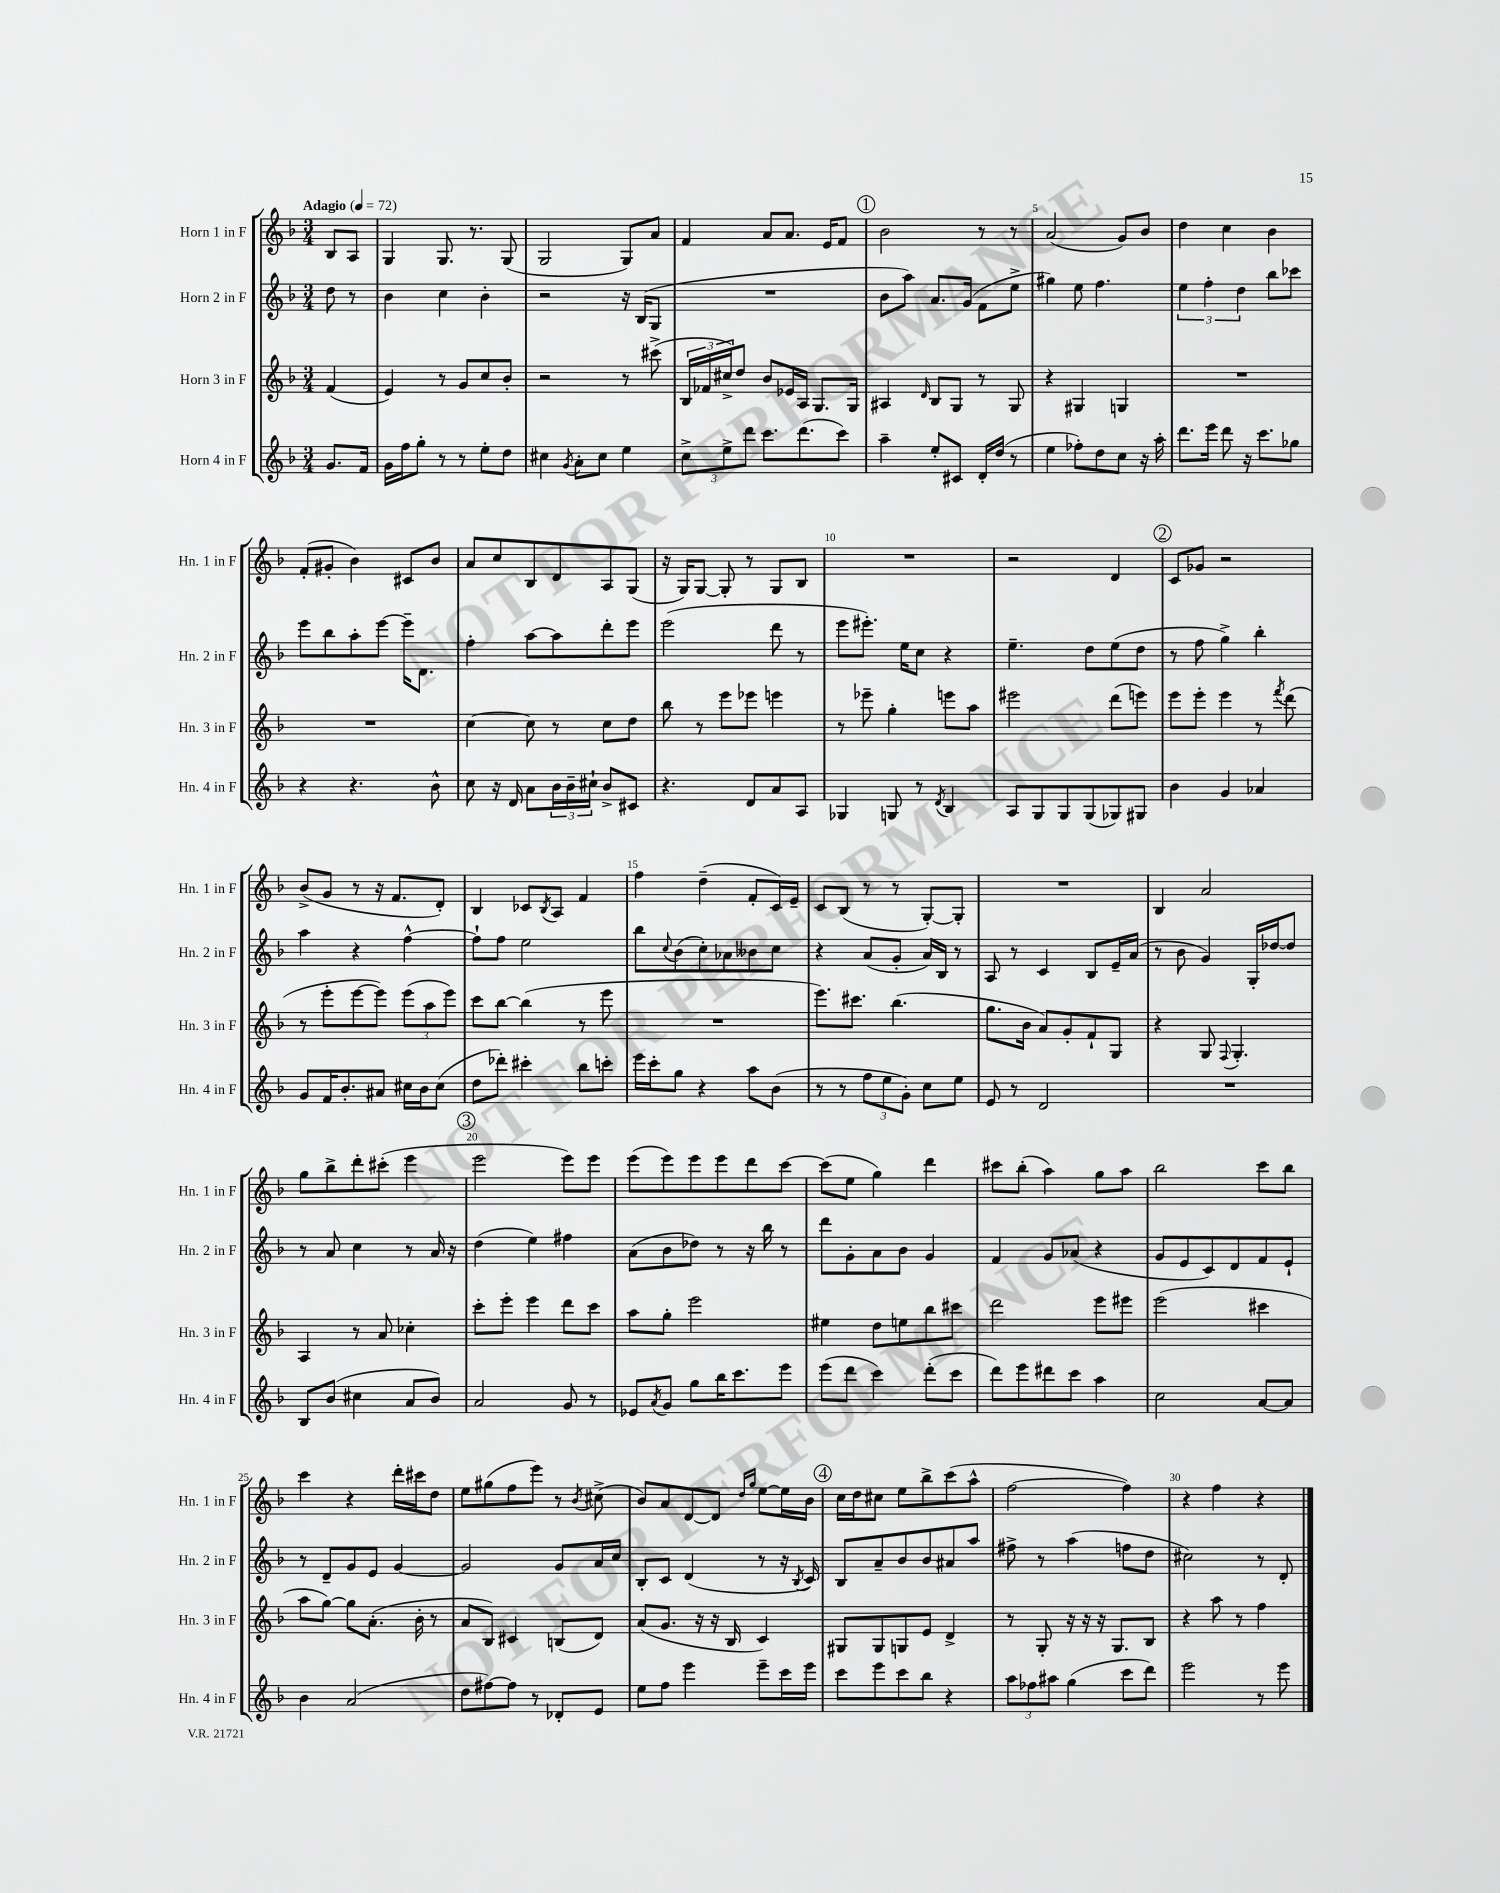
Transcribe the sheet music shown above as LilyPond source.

<<
\new StaffGroup <<
\new Staff = "s0" \with { instrumentName = "Horn 1 in F" shortInstrumentName = "Hn. 1 in F" } {
    \clef treble \key f \major \numericTimeSignature \time 3/4 \partial 4 \tempo "Adagio" 4 = 72
    bes8 a8 |
    g4 g8. r8. g8( |
    g2 g8) a'8 |
    f'4 a'8 a'8. e'16 f'8 |
    \mark \markup { \circle "1" } bes'2 r8 r8 |
    a'2( g'8) bes'8 |
    d''4 c''4 bes'4 |
    f'8-.( gis'8-. bes'4) cis'8 bes'8 |
    a'8 c''8 bes8 d'8 a8 g8( |
    r16 g16) g8~ g8-. r8 g8 bes8 |
    R2. |
    r2 d'4 |
    \mark \markup { \circle "2" } c'8 ges'8 r2 |
    bes'8->( g'8 r8 r16 f'8. d'8-.) |
    bes4 ces'8 \acciaccatura { bes8 } a8 f'4 |
    f''4 d''4--( f'8-. c'16) e'16-- |
    c'8 bes8( r8 r8 g8~-.) g8-. |
    R2. |
    bes4 a'2 |
    g''8 bes''8-> d'''8-. cis'''8-.( e'''4 |
    \mark \markup { \circle "3" } e'''2 e'''8) e'''8 |
    e'''8( e'''8) e'''8 e'''8 d'''8 c'''8~ |
    c'''8( e''8 g''4) d'''4 |
    cis'''8 bes''8-.( a''4) g''8 a''8 |
    bes''2 c'''8 bes''8 |
    c'''4 r4 d'''16-. cis'''16 d''8 |
    e''8 gis''8( f''8 e'''8) r8 \acciaccatura { bes'8 } cis''8->( |
    bes'8) a'8 d'8~ d'8 \grace { d''16 g''16 } e''8~ e''16 bes'16 |
    \mark \markup { \circle "4" } c''16 d''16 cis''8 e''8 bes''8-> c'''8( a''8-^ |
    f''2~ f''4) |
    r4 f''4 r4 \bar "|." |
}
\new Staff = "s1" \with { instrumentName = "Horn 2 in F" shortInstrumentName = "Hn. 2 in F" } {
    \clef treble \key f \major \numericTimeSignature \time 3/4 \partial 4
    d''8 r8 |
    bes'4 c''4 bes'4-. |
    r2 r16 bes16( g8 |
    R2. |
    \mark \markup { \circle "1" } bes'8 a''8) a'8. g'16( f'8 e''8-> |
    gis''4) e''8 f''4. |
    \tuplet 3/2 { e''4 f''4-. d''4 } bes''8 ces'''8 |
    e'''8 bes''8 a''8-. e'''8~ e'''16-- d'8. |
    f''4-. a''8~ a''8 d'''8-. e'''8 |
    e'''2( d'''8 r8 |
    e'''8 eis'''8.-.) e''16 c''8 r4 |
    e''4.-- d''8 e''8( d''8 |
    \mark \markup { \circle "2" } r8 f''8 g''4->) bes''4-. |
    a''4 r4 f''4~-^ |
    f''8-! f''8 e''2 |
    bes''8 \appoggiatura { c''8 } bes'8( c''8-.) aes'8 beses'8 c''8 |
    r4 a'8( g'8-. a'16) bes16 r8 |
    a8 r8 c'4 bes8 e'16-- a'16( |
    r8 bes'8 g'4) g16-. des''16~ des''8 |
    r8 a'8 c''4 r8 a'16 r16 |
    \mark \markup { \circle "3" } d''4( e''4) fis''4 |
    a'8( bes'8 des''8) r8 r16 bes''16 r8 |
    d'''8 g'8-. a'8 bes'8 g'4 |
    f'4 g'8 aes'8( r4 |
    g'8 e'8 c'8) d'8 f'8 e'8-! |
    r8 d'8-- g'8 e'8 g'4~ |
    g'2 g'8 a'16 c''16 |
    bes8-. c'8 d'4( r8 r16 \acciaccatura { bes8 } c'16) |
    \mark \markup { \circle "4" } bes8 a'8-- bes'8 bes'8 ais'8 a''8 |
    fis''8-> r8 a''4( f''8 d''8 |
    cis''2) r8 d'8-. \bar "|." |
}
\new Staff = "s2" \with { instrumentName = "Horn 3 in F" shortInstrumentName = "Hn. 3 in F" } {
    \clef treble \key f \major \numericTimeSignature \time 3/4 \partial 4
    f'4( |
    e'4) r8 g'8 c''8 bes'8-. |
    r2 r8 cis'''8->( |
    \tuplet 3/2 { bes16 fes'16 cis''16->) } d''8 bes'8 ees'16 a16 g8. g16 |
    \mark \markup { \circle "1" } ais4 \grace { d'16 } bes8 g8 r8 g8 |
    r4 gis4 g4 |
    R2. |
    R2. |
    c''4~ c''8 r8 c''8 d''8 |
    bes''8 r8 e'''8 ees'''8 e'''4 |
    r8 ees'''8-- g''4-. e'''8 a''8 |
    eis'''2 d'''8( e'''8) |
    \mark \markup { \circle "2" } e'''8 e'''8-. e'''4 r8 \acciaccatura { f'''8 } d'''8( |
    r8 e'''8-. e'''8~ e'''8) \tuplet 3/2 { e'''8( a''8 e'''8) } |
    c'''8 bes''8~ bes''4( r8 e'''8 |
    R2. |
    e'''8.) cis'''8. bes''4.( |
    g''8. bes'16 a'8) g'8-. f'8-! g8 |
    r4 g8 \appoggiatura { f8 } g4.-. |
    a4 r8 a'8 ces''4-. |
    \mark \markup { \circle "3" } c'''8-. e'''8-. e'''4 d'''8 c'''8 |
    a''8 g''8-. e'''2 |
    eis''4 d''8 e''8 bes''8 cis'''8 |
    d'''2 e'''8 eis'''8 |
    e'''2( cis'''4 |
    a''8 g''8~) g''8 a'8.-.( bes'16-. r8 |
    a'8 bes8) cis'4 b8( d'8) |
    a'8( g'8. r16 r16 bes16 c'4) |
    \mark \markup { \circle "4" } gis8 gis8 g8 e'8 d'4-> |
    r8 g8-. r16 r16 r16 g8. bes8 |
    r4 a''8 r8 f''4 \bar "|." |
}
\new Staff = "s3" \with { instrumentName = "Horn 4 in F" shortInstrumentName = "Hn. 4 in F" } {
    \clef treble \key f \major \numericTimeSignature \time 3/4 \partial 4
    g'8. f'16 |
    g'16 f''16 g''8-. r8 r8 e''8-. d''8 |
    cis''4 \acciaccatura { g'8 } a'8-. cis''8 e''4 |
    \tuplet 3/2 { c''8-> e''8-> d'''8 } c'''8. d'''8.( c'''8) |
    \mark \markup { \circle "1" } a''4-- e''8-. cis'8 d'16-. d''16( r8 |
    e''4 fes''8-.) d''8 c''8 r16 a''16-. |
    d'''8. e'''16 d'''8 r16 c'''8. ges''8 |
    r4 r4. bes'8-^ |
    c''8 r16 d'16 a'8 \tuplet 3/2 { bes'16 bes'16-- cis''16-! } bes'8-> cis'8 |
    r4. d'8 a'8 a8 |
    ges4 g8 r8 \acciaccatura { d'8 } bes4 |
    a8 g8 g8 g8( ges8) gis8 |
    \mark \markup { \circle "2" } bes'4 g'4 aes'4 |
    g'8 f'16 bes'8.-. ais'8 cis''16 bes'16 cis''8( |
    d''8 des'''8-.) cis'''4-. bes''8 c'''8-. |
    e'''16 c'''16-. g''8 r4 a''8 bes'8( |
    r8 r8 \tuplet 3/2 { f''8 e''8 g'8-.) } c''8 e''8 |
    e'8 r8 d'2 |
    R2. |
    bes8 bes'8( cis''4 a'8 bes'8) |
    \mark \markup { \circle "3" } a'2 g'8 r8 |
    ees'8 \acciaccatura { a'8 } g'8 g''8 bes''16 c'''8. e'''8 |
    e'''8( d'''8 c'''4) d'''8-.( c'''8 |
    d'''8) e'''8 dis'''8 c'''8 a''4 |
    c''2 a'8~ a'8 |
    bes'4 a'2( |
    d''8 fis''8~) fis''8 r8 des'8-. e'8 |
    e''8 f''8 e'''4 e'''8-- c'''16 e'''16 |
    \mark \markup { \circle "4" } c'''8 e'''8 c'''8 bes''8 r4 |
    \tuplet 3/2 { a''8 fes''8 ais''8 } g''4( c'''8 d'''8) |
    e'''2 r8 e'''8 \bar "|." |
}
>>
>>
\layout { \context { \Score \override BarNumber.break-visibility = ##(#f #t #t) barNumberVisibility = #(every-nth-bar-number-visible 5) } }
